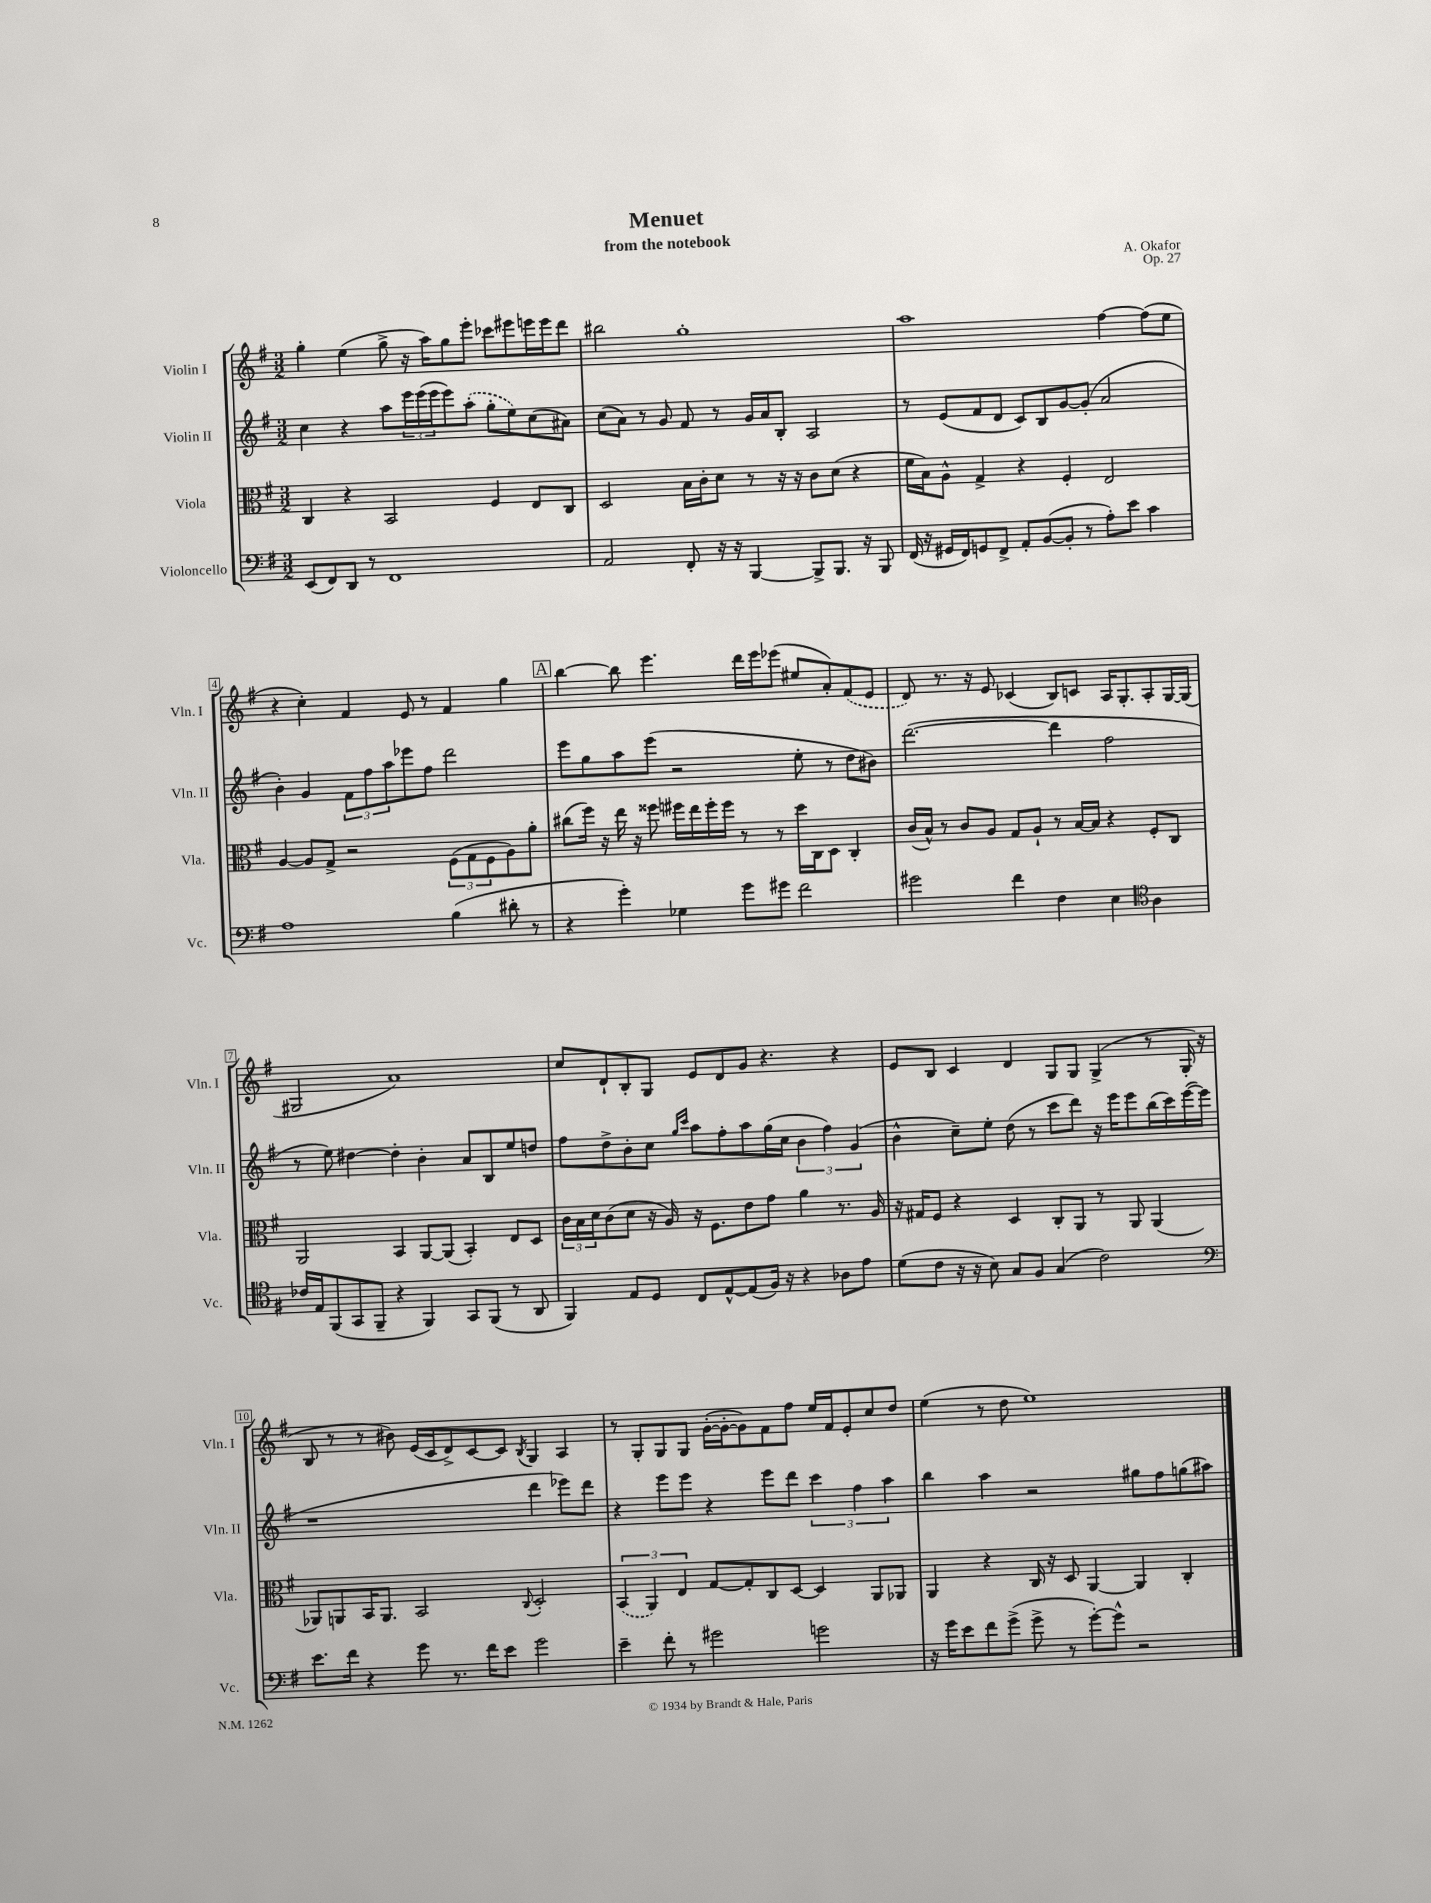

**kern	**kern	**kern	**kern
*staff4	*staff3	*staff2	*staff1
*clefF4	*clefC3	*clefG2	*clefG2
*k[f#]	*k[f#]	*k[f#]	*k[f#]
*M3/2	*M3/2	*M3/2	*M3/2
(8EE	4C	4cc	4gg'
8FF#)	.	.	.
8DD	4r	4r	(4ee
8r	.	.	.
1FF#	2BB	8aa	8gg^
.	.	24eee	16r
.	.	(24eee	.
.	.	.	16aa)
.	.	24eee	.
.	.	8eee)	8gg
.	.	(8aa'	8eee'
.	4F#	8gg'	8ccc-
.	.	8ee)	8eee#
.	8E	(8cc	16eee
.	.	.	16eee
.	8C	8a#)	8ddd
=	=	=	=
2AA	2D	(8cc	2bb#
.	.	8a)	.
.	.	8r	.
.	.	8g	.
8FF#'	16B	8f#	1gg'
.	16c'	.	.
16r	8d	8r	.
16r	.	.	.
[4BBB	8r	16g	.
.	.	16a	.
.	16r	8B'	.
.	16r	.	.
8BBB^]	8c	2A	.
8.BBB	(8d	.	.
.	4r	.	.
16r	.	.	.
8BBB	.	.	.
=	=	=	=
(16FF#	16f#	8r	1aa
16r	16B)	.	.
16GG#	8A^^	(8e	.
16FF#)	.	.	.
8GG	4G^	8f#	.
8FF#^	.	8d	.
8AA'	4r	8c)	.
([8BB	.	8B	.
8BB']	4F#'	[8g	.
8r	.	(8g']	.
8A')	2E	2a	[4ff#
8e	.	.	.
4c	.	.	(8ff#]
.	.	.	8ee
=	=	=	=
1A	[4A	4b')	4r
.	8A]	4g	4cc')
.	8G^	.	.
.	2r	12f#	4f#
.	.	12ff#	.
.	.	12aa	.
.	.	8eee-	8e
.	.	8ff#	8r
(4B	(12F#	2ddd	4f#
.	12G	.	.
.	12F#	.	.
8d#'	8A)	.	4gg
8r	8a'	.	.
=	=	=	=
4r	(8cc#	8eee	[4bb
.	16ff#)	8gg	.
.	16r	.	.
4g')	16ee	8aa	8bb]
.	16r	.	.
.	8ff##	(8eee	4.eee
4G-	16ff#	2r	.
.	16ee	.	.
.	16ff#'	.	.
.	16ff#	.	.
8g	8r	.	16ddd
.	.	.	16eee
8g#	8r	.	(8eee-
2f#	16dd	8ee'	8ee#
.	16C	.	.
.	8D	8r	8a')
.	4C'	8dd	(8f#
.	.	8b#)	8e
=	=	=	=
2g#	(16c	([2.ddd	8d)
.	16B^^)	.	.
.	8r	.	8.r
.	8c	.	.
.	.	.	16r
.	8A	.	8e
4f#	8G	.	(4c-
.	8A`	.	.
4F#	8r	4ddd]	8B)
.	[16B	.	8c
.	16B]	.	.
4E	4r	2ff#	16A
.	.	.	8.G'
*clefC4	*	*	*
4A	8F#'	.	8A'
.	8C	.	[16G
.	.	.	(16G]
=	=	=	=
16c-	2AA	8r	2G#
16E	.	.	.
(8FF#	.	8ee)	.
8GG	.	[4dd#	.
8FF#~	.	.	.
4r	4BB	4dd#']	1a)
4FF#)	[8AA	4b'	.
.	(8AA]	.	.
8GG	4BB')	8a	.
(8FF#	.	8B	.
8r	8E	8ee	.
8AA	8D	8dd	.
=	=	=	=
4FF#)	24c	8ff#	8cc
.	24B	.	.
.	24d	.	.
.	(8c	8dd^	8d`
8E	8d	8b'	8B'
8D	16r	8cc	8G
.	16A)	.	.
.	.	16qqgg	.
.	.	16qqccc	.
8C	16r	8aa	8e
.	8.F#	.	.
[8E^^	.	8ff#'	8d
(8E]	8e	8aa	8g
16F#)	8g	(16gg	4.r
16r	.	16cc	.
4r	4a	6b	.
.	.	6ff#)	.
8A-	8.r	.	4r
.	.	(6g	.
8e	.	.	.
.	16A	.	.
=	=	=	=
(8d	16r	4b^^	8e
.	16G#	.	.
8c	8F#	.	8B
16r	4r	8cc~)	4c
16r	.	.	.
8B)	.	8ee'	.
8G	4D	(8dd	4d
8F#	.	8r	.
(4G	8C'	8ccc	8G
.	8AA	8ddd)	8G
2c)	8r	16r	(4G^
.	.	16eee	.
.	8AA	8eee	.
.	(4AA	(16bb	8r
.	.	16ccc)	.
.	.	([16eee	16G'
.	.	16eee]	16r
=	=	=	=
*clefF4	*	*	*
8.e	8AA-)	1r	8B
.	8AA	.	8r
16f#	.	.	.
4r	16BB	.	8r
.	8.AA	.	.
.	.	.	8b#)
8g	2BB	.	(16e
.	.	.	16c
8.r	.	.	8d^)
.	.	.	[8c
16f#	.	.	.
8e	.	.	8c]
.	8qqC	.	8qB
2g	2D'	4ddd	4G
.	.	8eee-)	4A
.	.	8ddd	.
=	=	=	=
4e~	(6BB	4r	8r
.	.	.	8G'
.	6AA)	.	.
8f#'	.	8eee	8G
.	6E	.	.
8r	.	8eee	8G
2g#	[8G	4r	([16g'
.	.	.	16g'_
.	8G']	.	8g])
.	8C	8eee	8f#
.	[8D	8ddd	8ff#
2g	4D]	6ccc	16ee
.	.	.	16f#
.	.	.	8e'
.	.	6ff#	.
.	8AA	.	8cc
.	.	6aa	.
.	8AA-	.	8dd
=	=	=	=
16r	4AA	4bb	(4ee
16g	.	.	.
8e	.	.	.
8f#	4r	4aa	8r
(8g^	.	.	8dd
8g^	16C	2r	1ee)
.	16r	.	.
8r	8D	.	.
[8g')	[4AA	.	.
8g^^]	.	.	.
2r	4AA]	8gg#	.
.	.	8ff#	.
.	4C'	(8gg	.
.	.	8aa#)	.
==	==	==	==
*-	*-	*-	*-
